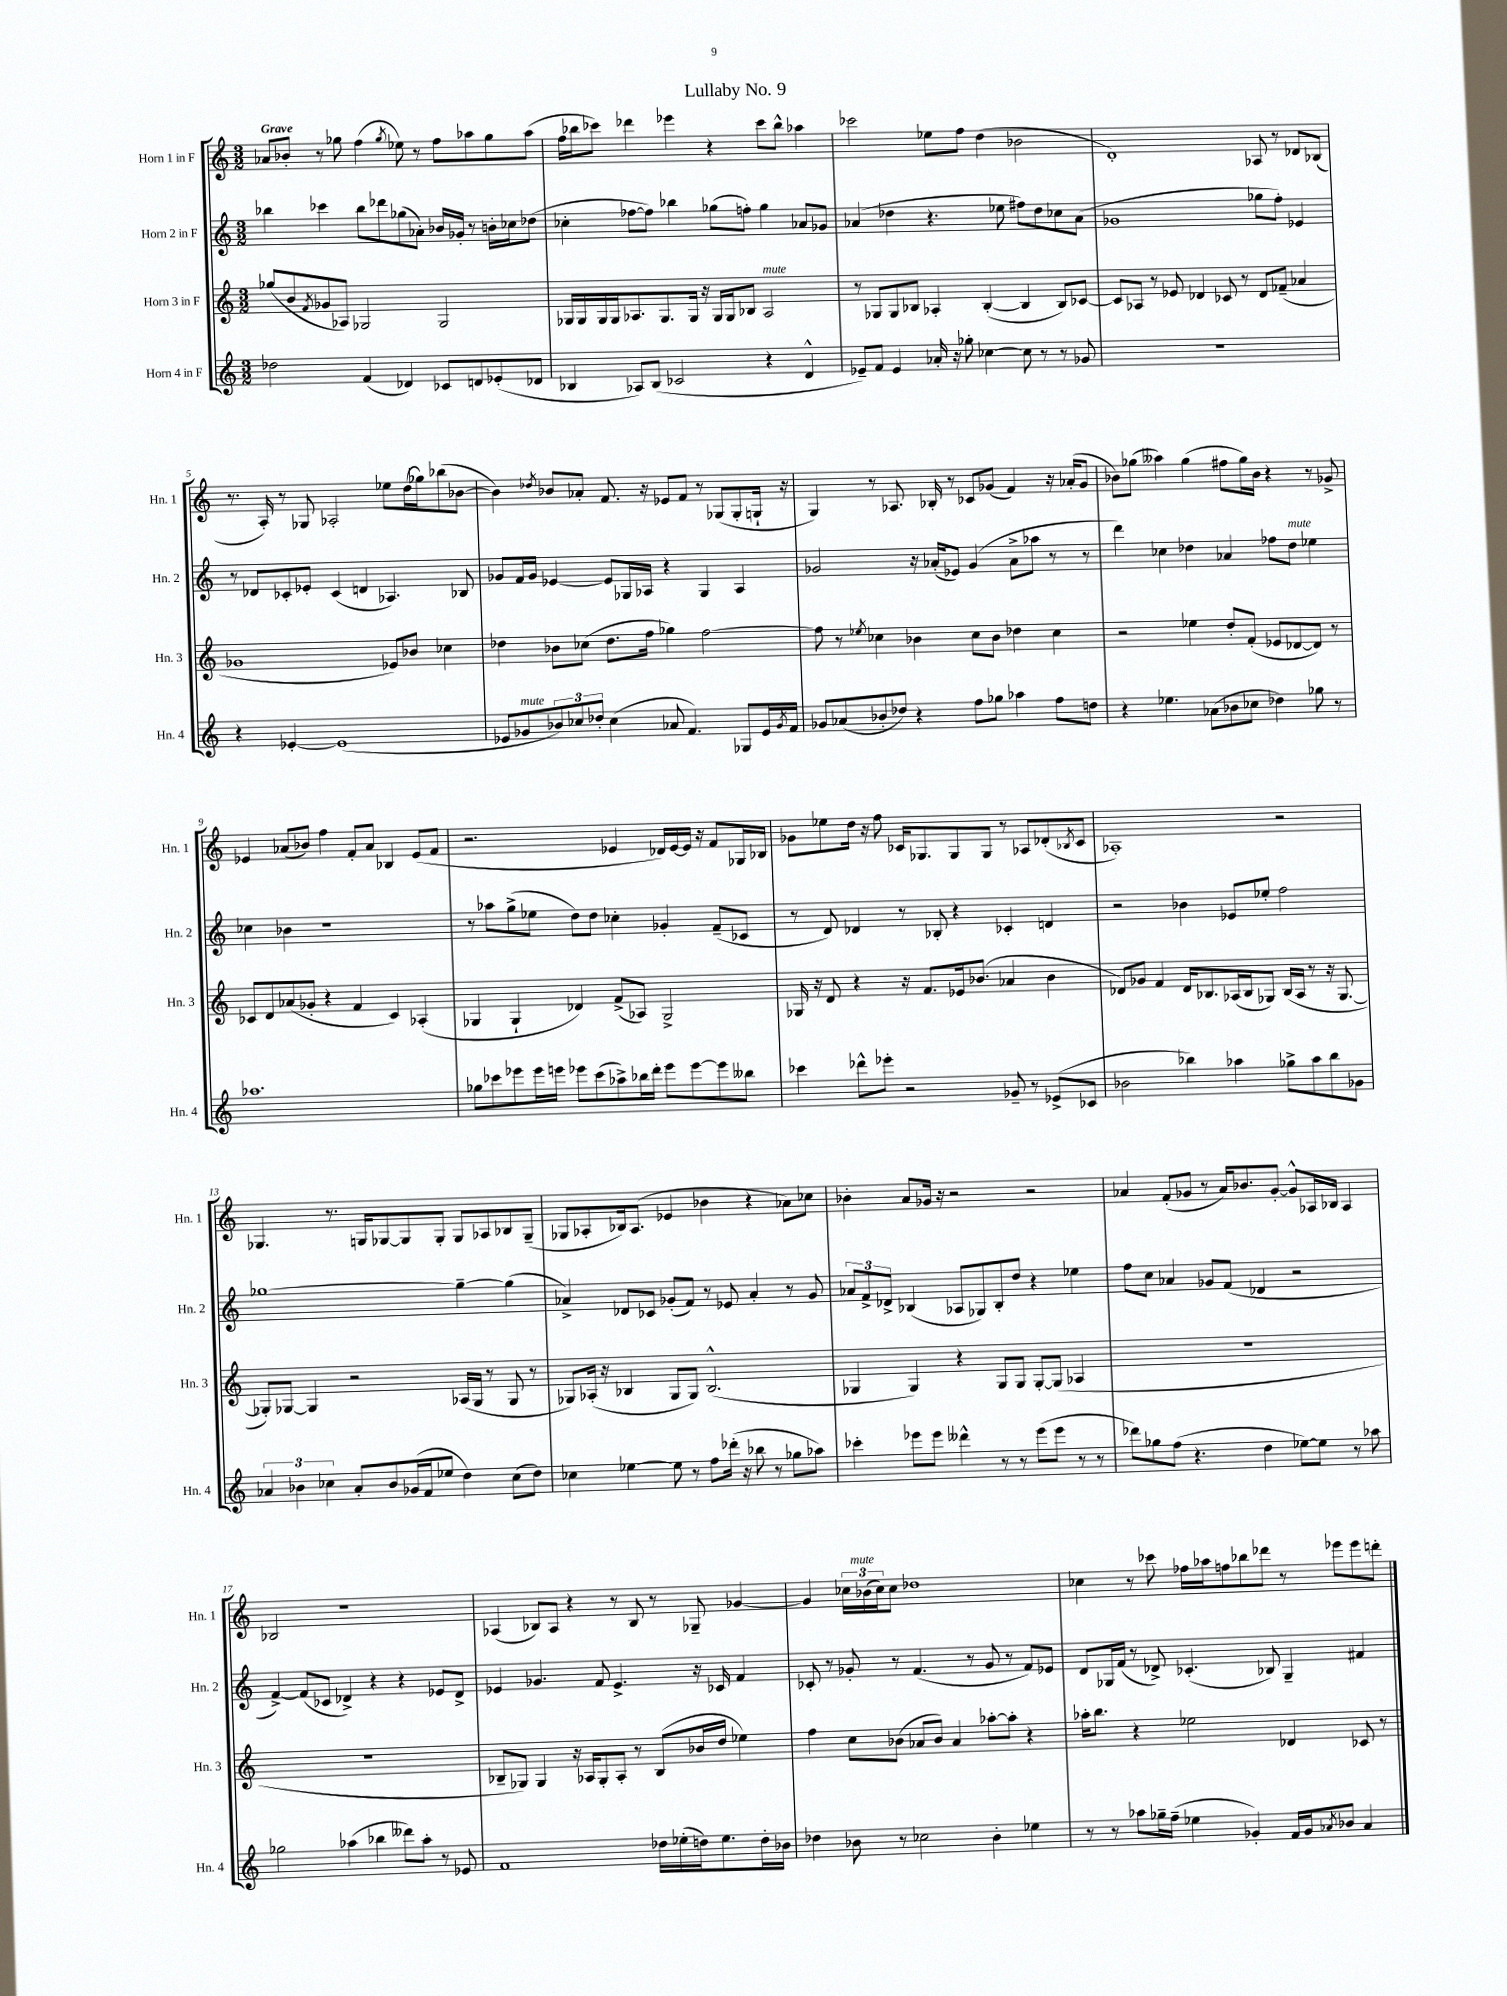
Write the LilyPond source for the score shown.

\header { title = "Lullaby No. 9" }
<<
\new StaffGroup <<
\new Staff = "s0" \with { instrumentName = "Horn 1 in F" shortInstrumentName = "Hn. 1" } {
    \clef treble \key c \major \numericTimeSignature \time 3/2 \tempo "Grave"
    aes'8 bes'8-. r8 ges''8 f''4( \acciaccatura { ges''8 } ees''8) r8 f''8 aes''8 ges''8 aes''8( |
    f''16 bes''16 ces'''8) des'''4 ees'''4 r4 ces'''8 bes''8-^ aes''4 |
    ces'''2 ees''8 f''8 d''4( bes'2 |
    d'1-.) aes8 r8 des'8 bes8( |
    r8. a16-.) r8 ges8 aes2-. ees''8 d''16( ges''16) bes''8( bes'8~ |
    bes'4) \acciaccatura { des''8 } bes'8 aes'8-. f'8. r16 ees'8 f'8 r8 ges8( ges8-. g16-! r16 |
    g4) r8 aes8. bes16-. r8 ces'8 ges'8( f'4) r16 aes'16-.( ges'8 |
    bes'8) ges''8( aeses''4) ges''4( fis''8 ges''16) bes'16 r4 r8 ges'8-> |
    ees'4 aes'8( bes'8) f''4 f'8-. aes'8 bes4 ees'8( f'8 |
    r2. ees'4 des'16) ees'16~ ees'16 r16 f'8 ges16 bes16 |
    ges'8 ees''8 d''16 r16 f''8 ces'16 ges8. ges8 ges8 r8 aes8 des'8-.( \acciaccatura { bes8 } ces'8 |
    aes1-.) r2 |
    ges4. r8. g16 ges8~ ges8 ges8-. ges8 aes8 bes8 ges8--( |
    ges8 aes8-. bes16) aes8.( ees'4 bes'4 r4 aes'8) ces''8 |
    bes'4-. a'8 ges'16 r16 r2 r2 |
    aes'4 f'8-.( ges'8 r8 aes'16) bes'8. ges'8~-. ges'8-^ aes16 bes16 aes4 |
    bes2 r1 |
    aes4( bes8) aes8 r4 r8 bes8 r8 ges8-- ges'4~ |
    ges'4 \tuplet 3/2 { ces''16 bes'16^\markup { \italic "mute" }( ces''16) } ces''8 des''1 |
    ces''4 r8 ces'''8 fes''16 aes''16 f''8 bes''8 des'''8 r8 ees'''8 ees'''8 d'''8-. \bar "|." |
}
\new Staff = "s1" \with { instrumentName = "Horn 2 in F" shortInstrumentName = "Hn. 2" } {
    \clef treble \key c \major \numericTimeSignature \time 3/2
    bes''4 ces'''4 bes''8 des'''8 ges''8( aes'8-.) bes'16 ges'16-. r8 b'16-. ces''16 des''8( |
    ces''4-. fes''8~ fes''8) bes''4 ges''8( f''8-.) ges''4 aes'8 ges'8 |
    aes'4( des''4 r4. ees''8 fis''8) des''8 ces''8 aes'8( |
    ges'1 ges''8 f''8-.) ees'4 |
    r8 des'8 ces'8-. ees'8-. ces'4( d'4 aes4.) bes8 |
    ges'8 f'16 ges'16 ees'4~ ees'8 ges16 aes16 r4 ges4 aes4 |
    ges'2 r16 aes'16-.( ees'8) ges'4( aes'8-> aes''8 r8 r8 |
    d'''4) ces''4 des''4 aes'4 fes''8 des''8^\markup { \italic "mute" } ees''4 |
    ces''4 bes'4 r1 |
    r8 aes''8 g''8->( ees''8 d''8) d''8 ces''4-. ges'4-. f'8--( ces'8 |
    r8 d'8) des'4 r8 bes8-. r4 ces'4-. d'4 |
    r2 bes'4 ees'8 ees''8-. f''2 |
    ges''1~ ges''4~-- ges''4( |
    aes'4->) des'8 ces'8 ges'8-.( f'8) r8 ees'8 aes'4-. r8 ges'8 |
    \tuplet 3/2 { aes'8 f'8-> des'8-> } bes4( aes8 ges8) bes8-. d''8 r4 ees''4 |
    f''8 c''8 aes'4 ges'8 f'8( des'4 r2 |
    f'4~->) f'8( ces'8 des'4->) r4 r4 ees'8 des'8-> |
    ees'4 ges'4. f'8 ees'4.-> r16 ces'16 f'4 |
    ces'8-. r8 ges'8-. r8 f'4.( r8 ges'8 r8 f'8) ees'8 |
    d'8 ges16 f'16( r8 des'8->) ces'4.-.( bes8) ges4-- fis'4 \bar "|." |
}
\new Staff = "s2" \with { instrumentName = "Horn 3 in F" shortInstrumentName = "Hn. 3" } {
    \clef treble \key c \major \numericTimeSignature \time 3/2
    ges''8( b'8 \acciaccatura { f'8 } ges'8 aes8) ges2 ges2 |
    ges16 ges16 ges16 ges16 aes8. ges8. ges16 r16 ges16 ges16 bes8 aes2^\markup { \italic "mute" } |
    r8 ges8 ges8 bes8 aes4-. bes4~-.( bes4 bes8) ces'8~ |
    ces'8 aes8 r8 ees'8 des'4 ces'8 r8 des'8 fes'8--( aes'4 |
    ges'1 ees'8) bes'8 ces''4 |
    des''4 bes'8 ces''8( des''8. f''16 ges''4) f''2~ |
    f''8 r8 \acciaccatura { ees''8 } ces''4 bes'4 ces''8 bes'8 des''4 ces''4 |
    r2 ees''4 d''8-. f'8-.( ees'8 des'8~ des'8) r8 |
    ces'8 d'8 aes'8( ges'8-. r4 f'4 ces'4) aes4-.( |
    ges4 ges4-! des'4) f'8->( aes8) ges2-> |
    ges16 r16 d'8 r4 r16 f'8. ees'16 bes'8.( aes'4 bes'4 |
    des'8) ges'8 f'4 des'16 bes8. aes16( bes16 ges8) bes16( aes16 r8 r16 ges8.~ |
    ges8-.) ges8~ ges4 r2 aes16( ges16 r8 ges8 r8 |
    ges8) aes16-.( r16 bes4 ges8 ges8) bes2.-^( |
    ges4 ges4) r4 ges8 ges8 ges8~-. ges8( aes4 |
    R1. |
    R1. |
    bes8-- ges8) ges4 r16 aes16 ges8-. aes8-. r8 bes8( bes'16 d''16 ees''4) |
    f''4 c''8 bes'8( aes'8 bes'8) aes'4 aes''8~-. aes''8-. r4 |
    aes''16-. b''8. r4 ees''2 des'4 ces'8 r8 \bar "|." |
}
\new Staff = "s3" \with { instrumentName = "Horn 4 in F" shortInstrumentName = "Hn. 4" } {
    \clef treble \key c \major \numericTimeSignature \time 3/2
    des''2 f'4( des'4) ces'8 d'8 ees'8-.( des'8 |
    bes4 aes8) bes8( ces'2 r4 d'4-^ |
    ees'8--) f'8 ees'4 aes'16-. r16 ges''8-. ces''4~ ces''8 r8 r8 ges'8 |
    R1. |
    r4 ees'4~-. ees'1( |
    ees'8 ges'8^\markup { \italic "mute" } \tuplet 3/2 { bes'8) ces''8 des''8-. } ces''4( aes'8 f'4.) ges8 ees'16 \acciaccatura { ges'8 } f'16 |
    ges'8 aes'8( bes'8-. des''8) r4 f''8 ges''8 aes''4 f''8 d''8 |
    r4 ees''4. aes'8( bes'8 ces''8 des''4) ges''8 r8 |
    aes''1. |
    ges''8 ces'''8 ees'''8 ees'''16 e'''16 ees'''8 ces'''8( aes''8->) bes''16 d'''16-. ees'''8 ees'''8~ ees'''8 beses''8 |
    ces'''4 des'''8-^ ees'''8-. r2 ges'8-- r8 ees'8->( ces'8 |
    bes'2 bes''4) aes''4 ges''8-> aes''8 bes''8 ges'8 |
    \tuplet 3/2 { aes'4 bes'4 ces''4 } aes'8-. bes'8 ges'16( f'16 ees''8 d''4) ces''8( d''8) |
    ces''4 ees''4~ ees''8 r8 f''8 des'''16-.( r16 bes''8 r8 ges''8 aes''8) |
    ces'''4-. ees'''8 ees'''8 deses'''4-^ r8 r8 ees'''8( ees'''8 r8 r8 |
    des'''8) ges''8 f''8( r4. d''4 ees''8~) ees''8 r8 aes''8 |
    ges''2 aes''4( bes''4 deses'''8) aes''8-. r8 ees'8 |
    f'1 des''16 ees''16-.( d''16) ees''8. d''16-. bes'16 |
    des''4 bes'8 r8 ces''2 bes'4-. ees''4 |
    r8 r8 aes''8 ges''16-- f''16--( ees''4 ges'4-.) f'16 ges'16 \acciaccatura { aes'8 } bes'8 aes'4 \bar "|." |
}
>>
>>
